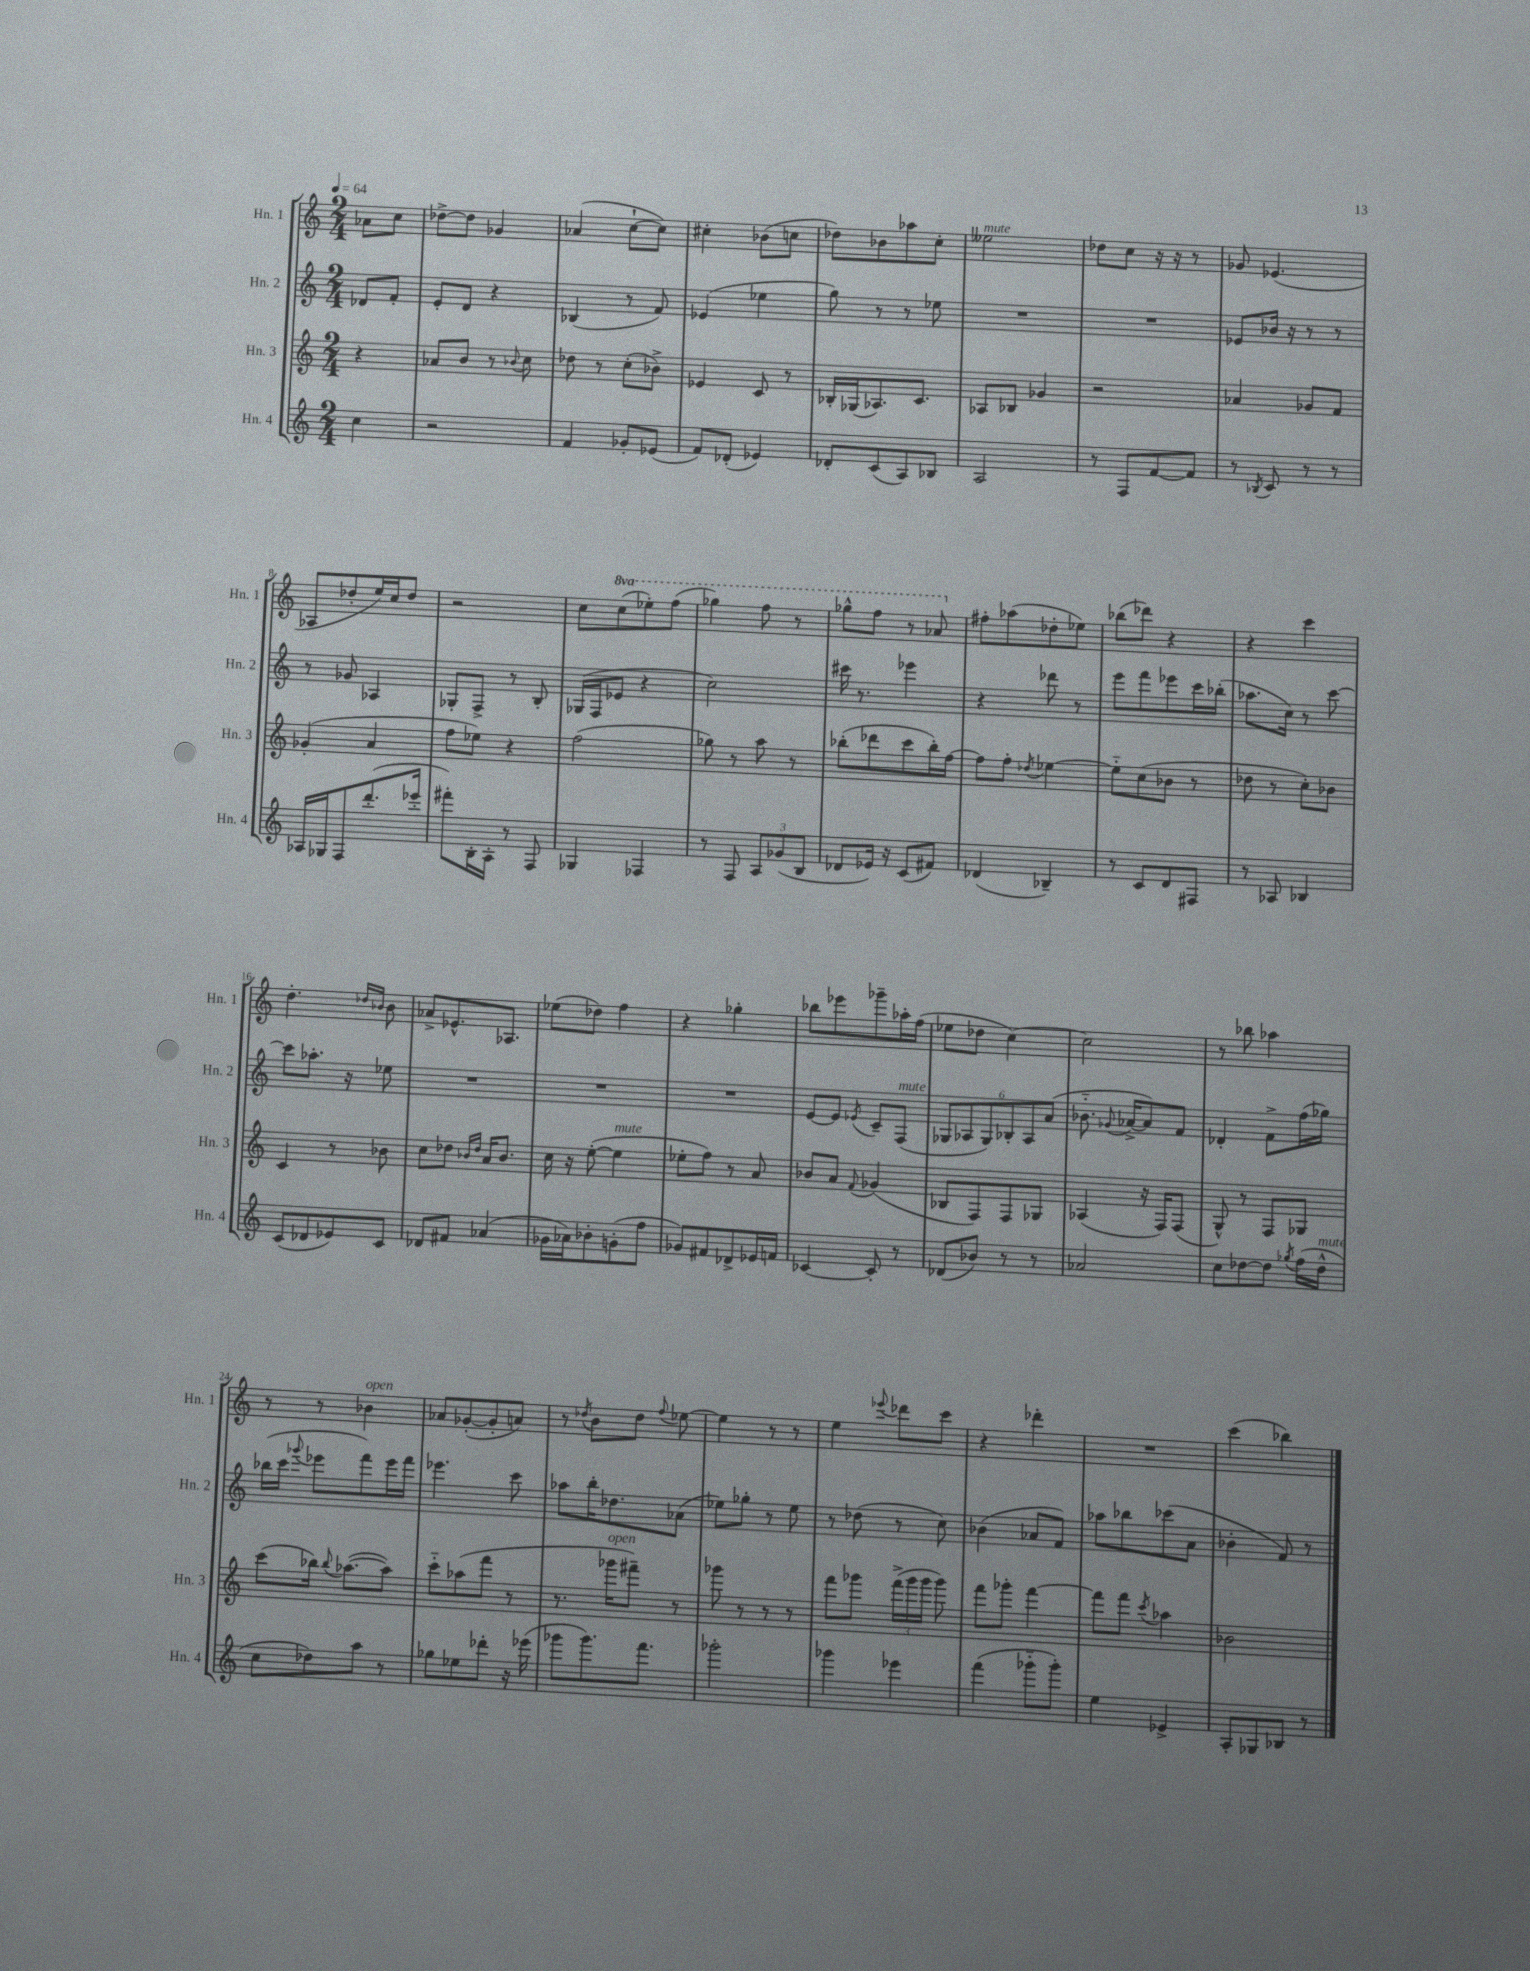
<<
\new StaffGroup <<
\new Staff = "s0" \with { instrumentName = "Hn. 1" shortInstrumentName = "Hn. 1" } {
    \clef treble \key c \major \numericTimeSignature \time 2/4 \set Staff.ottavationMarkups = #ottavation-simple-ordinals \partial 4 \tempo 4 = 64
    \autoBeamOff aes'8[ c''8] |
    des''8[~-> des''8] ges'4 |
    aes'4( c''8[~-! c''8]) |
    cis''4-. bes'8[( c''8] |
    des''8[) bes'8 aes''8 c''8]-. |
    eeses''2^\markup { \italic "mute" } |
    des''8[ c''8] r16 r16 r8 |
    ges'8 ees'4.( |
    aes8[ des''8-. e''16) c''16 des''8] |
    r2 |
    c''8[ \ottava #1 c'''8( ees'''8-.) f'''8]( |
    ges'''4) f'''8 r8 |
    ges'''8[-^ f'''8] r8 aes''8 \ottava #0 |
    fis''8[-. aes''8( des''8-. ees''8]) |
    bes''8[( des'''8]) r4 |
    r4 c'''4 |
    d''4.-. \grace { des''16[ bes'16] } bes'8 |
    aes'8[-> ees'8.-^ aes8.] |
    ees''8[( des''8]) f''4 |
    r4 ges''4-. |
    bes''8[ ees'''8 ges'''8-- aes''16-. f''16]( |
    ees''8[ des''8] c''4~) |
    c''2 |
    r8 bes''8 aes''4 |
    r8 r8 bes'4^\markup { \italic "open" } |
    aes'8[ ges'8~-.( ges'8-. a'8]) |
    r8 \acciaccatura { des''8 } b'8[ des''8] \appoggiatura { f''8 } ees''8~ |
    ees''4 r8 r8 |
    e''4 \appoggiatura { ees'''8 } des'''8[ c'''8] |
    r4 des'''4-. |
    R2 |
    c'''4( bes''4) \bar "|." |
}
\new Staff = "s1" \with { instrumentName = "Hn. 2" shortInstrumentName = "Hn. 2" } {
    \clef treble \key c \major \numericTimeSignature \time 2/4 \partial 4
    \autoBeamOff des'8[ f'8]-. |
    e'8[-. d'8] r4 |
    bes4( r8 f'8) |
    ees'4( ees''4 |
    g''8) r8 r8 ees''8 |
    R2 |
    R2 |
    ees'8[ bes'16] r16 r8 r8 |
    r8 ges'8 aes4 |
    ges8[-. f8]-> r8 b8-. |
    ges16[( f16 ees'8] r4 |
    c''2) |
    cis'''16 r8. ees'''4 |
    r4 des'''8 r8 |
    e'''8[ f'''8 ees'''8 c'''16 bes''16]-.( |
    aes''8.[ c''16]) r8 c'''8~ |
    c'''8[ aes''8.]-. r16 ees''8 |
    R2 |
    R2 |
    R2 |
    e'8[~ e'8] \acciaccatura { ees'8 } c'8[-- f8]^\markup { \italic "mute" }( |
    \tuplet 6/4 { ges8[ aes8 ges8) bes8-. aes8 a'8]( } |
    bes'8.-_ \appoggiatura { ges'8 } aes'16[~-> aes'8) f'8] |
    des'4-. f'8[-> f''16( ges''16]) |
    bes''16[( c'''16] \appoggiatura { ges'''8 } ees'''8[ f'''8) ees'''16 f'''16] |
    ees'''4. c'''8 |
    aes''8[ b''16-. des''8. aes'8]( |
    ees''8[) ges''8]-. r8 ees''8 |
    r8 des''8( r8 c''8) |
    bes'4( aes'8[ f'8]) |
    aes''8[ bes''8 ces'''8( a'8] |
    bes'4-. f'8) r8 \bar "|." |
}
\new Staff = "s2" \with { instrumentName = "Hn. 3" shortInstrumentName = "Hn. 3" } {
    \clef treble \key c \major \numericTimeSignature \time 2/4 \partial 4
    \autoBeamOff r4 |
    aes'8[ b'8] r8 \appoggiatura { bes'8 } c''8 |
    des''8 r8 c''8[-.( bes'8]->) |
    ees'4 c'8 r8 |
    bes16[-. ges16( aes8.) c'8.] |
    aes8[ bes8] ges'4 |
    r2 |
    aes'4 ges'8[ f'8] |
    ges'4-.( a'4 |
    f''8[ ees''8]) r4 |
    f''2( |
    ges''8) r8 a''8 r8 |
    bes''8[-.( des'''8 c'''8 bes''16-.) f''16]~ |
    f''8[ f''8]-. \acciaccatura { des''8 } ees''4~ |
    ees''8[-_ c''8( bes'8] r8 |
    des''8 r8 c''8[-.) bes'8] |
    c'4 r8 bes'8 |
    c''8[ des''8] \grace { bes'16[ des''16] } a'16[ bes'8.] |
    c''16 r16 e''8~-.( e''4^\markup { \italic "mute" } |
    ees''8[-. f''8]) r8 a'8 |
    bes'8[ a'8] \appoggiatura { f'8 } ges'4( |
    bes8[ f8) f8 ges8] |
    aes4( r16 f16[) f8]( |
    g8-^) r8 f8[ ges8] |
    c'''8[( bes''16]) \appoggiatura { bes''8 } aes''8.[~( aes''8]) |
    c'''8[-_ aes''8( f'''8] r8 |
    r8. ges'''16[^\markup { \italic "open" } fis'''8]--) r8 |
    ges'''8 r8 r8 r8 |
    f'''8[ ges'''8] \tuplet 3/2 { f'''16[->( ges'''16 ges'''16] } ges'''8) |
    f'''8[ ges'''8]-. f'''4~ |
    f'''8[ f'''8] \acciaccatura { c'''8 } aes''4 |
    bes'2 \bar "|." |
}
\new Staff = "s3" \with { instrumentName = "Hn. 4" shortInstrumentName = "Hn. 4" } {
    \clef treble \key c \major \numericTimeSignature \time 2/4 \partial 4
    \autoBeamOff c''4 |
    r2 |
    f'4 ges'8[-. ees'8]( |
    f'8[) des'8]-.( ees'4) |
    des'8[-. c'8( a8) bes8] |
    a2 |
    r8 f8[ f'8~ f'8] |
    r8 \acciaccatura { bes8 } c'8 r8 r8 |
    aes16[ ges16 f8 d'''8.-.( ees'''16]-. |
    fis'''8[-.) b16-. a16]-. r8 f8 |
    ges4 fes4 |
    r8 f8 \tuplet 3/2 { a8[ ges'8( b8] } |
    des'8[ ees'16]) r16 c'8[( fis'8]) |
    des'4( bes4--) |
    r8 c'8[ d'8 fis8] |
    r8 aes8 bes4 |
    c'8[( des'8 ees'8) c'8] |
    des'8[ fis'8] aes'4( |
    ges'16[ aes'16) bes'8-. g'8-.( f''8] |
    ges'8[) fis'8 des'8-> ees'16 f'16] |
    ces'4~ ces'8-. r8 |
    des'8[( bes'8]) r8 r8 |
    aes'2 |
    c''8[ des''8~ des''8] \acciaccatura { ges''8 } f''16[( des''16]-^^\markup { \italic "mute" } |
    c''8[ des''8) a''8] r8 |
    ges''8[ ees''8 des'''8]-. r16 ees'''16( |
    ges'''8[ ges'''8.) f'''8.] |
    ges'''2-. |
    ges'''4 ees'''4 |
    f'''4( ges'''8[-_ ges'''8]-.) |
    e''4 ees'4-> |
    a8[-. ges8 bes8] r8 \bar "|." |
}
>>
>>
